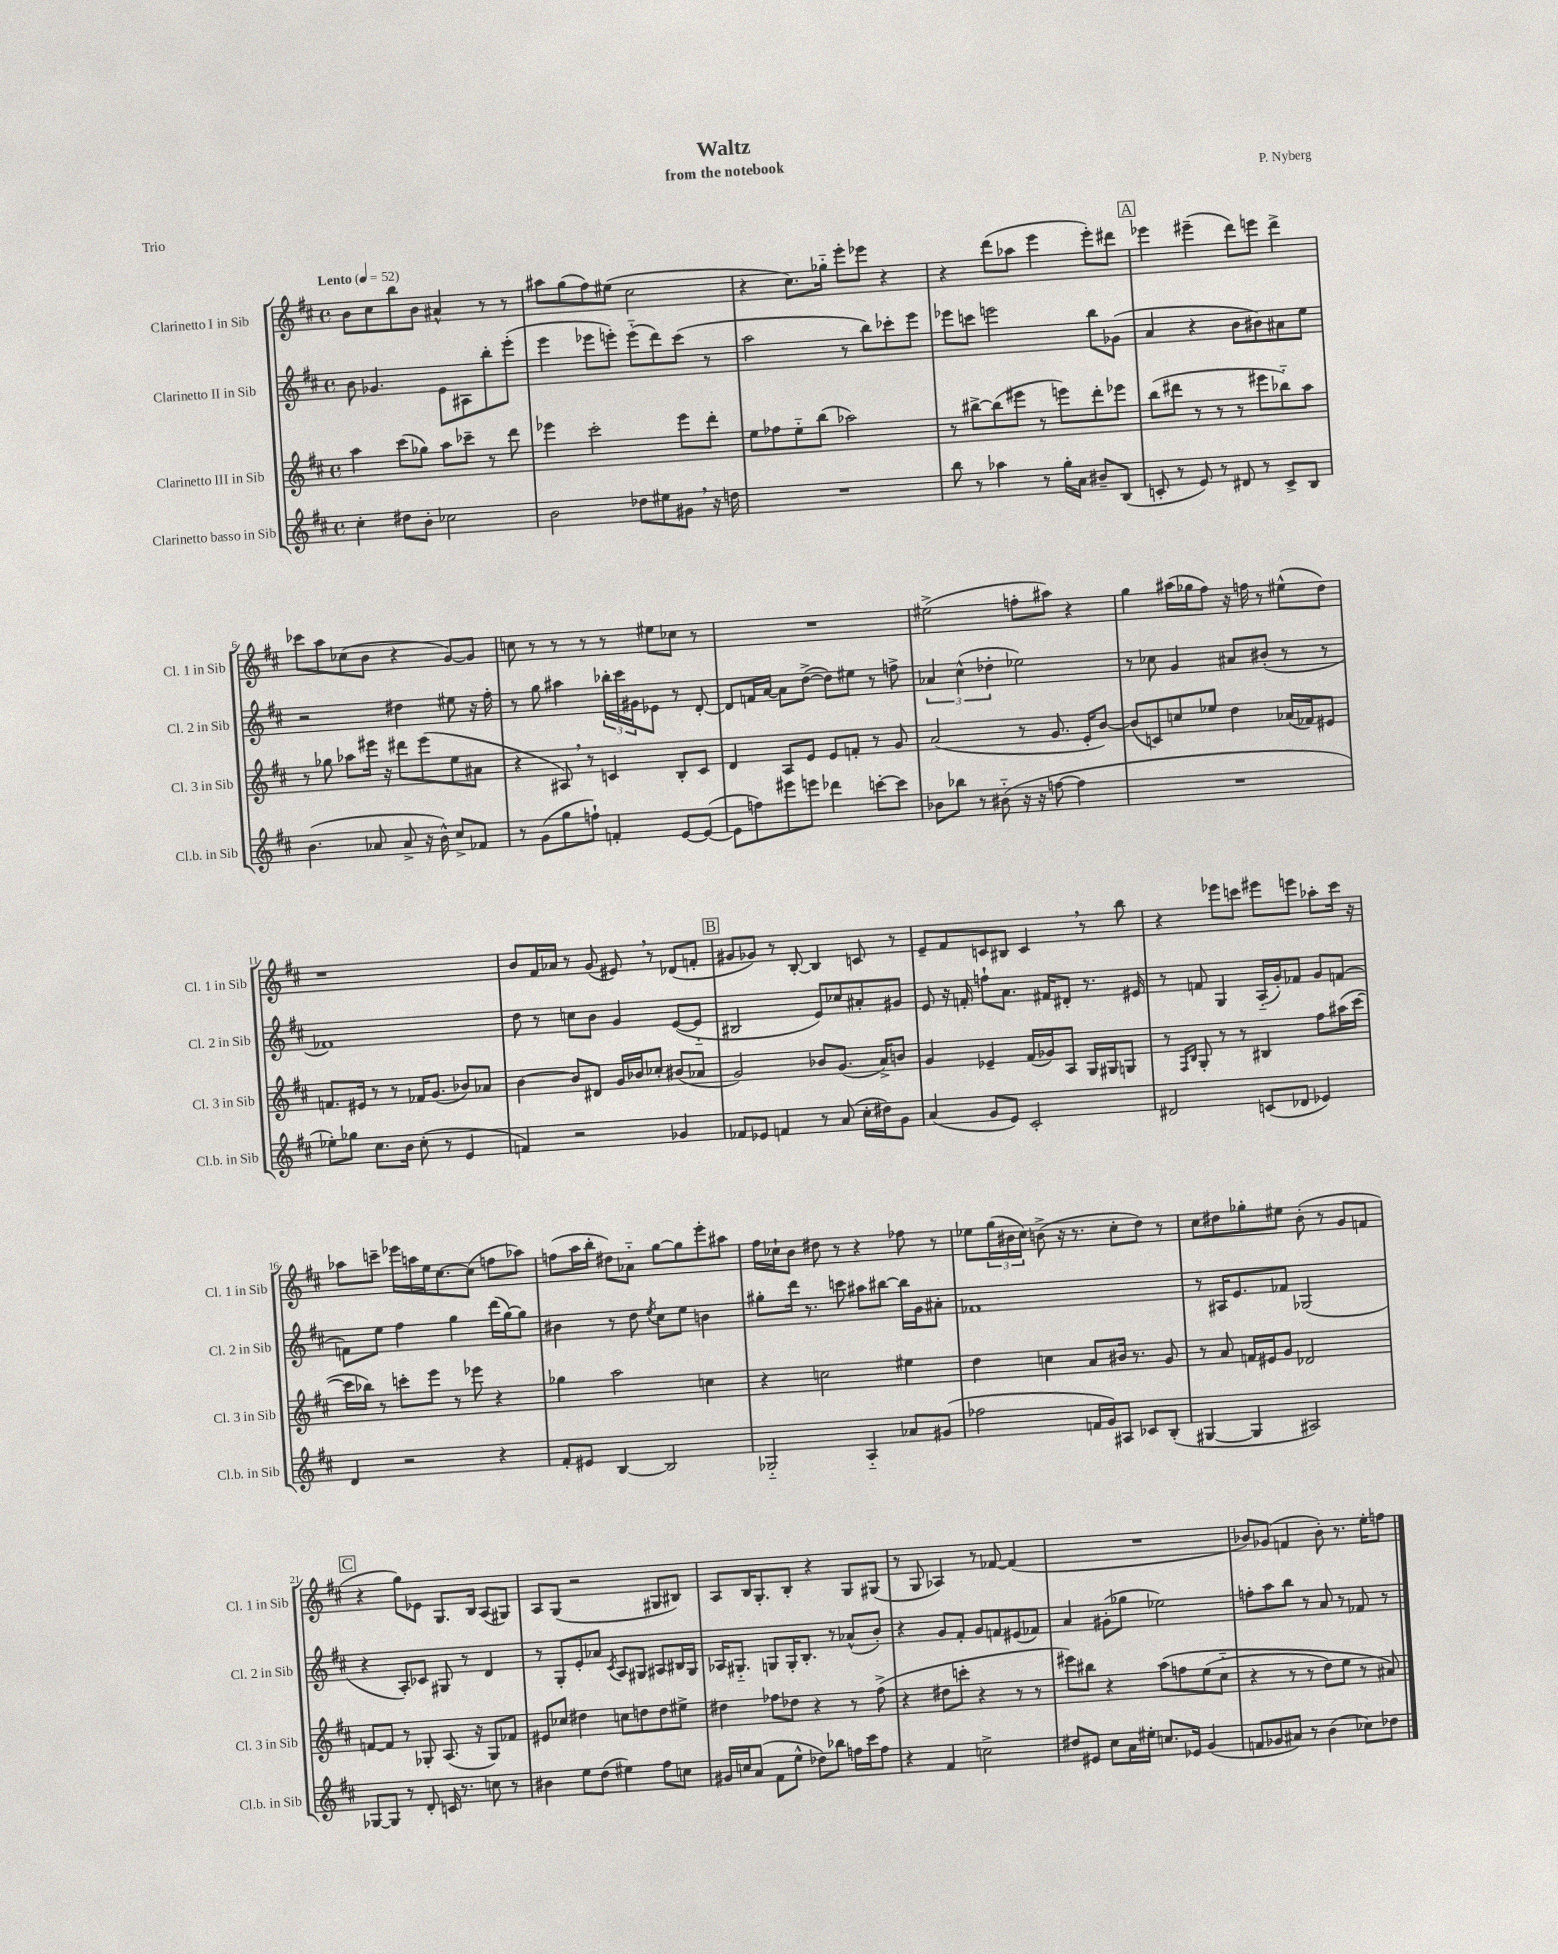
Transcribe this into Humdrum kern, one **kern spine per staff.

**kern	**kern	**kern	**kern
*staff4	*staff3	*staff2	*staff1
*clefG2	*clefG2	*clefG2	*clefG2
*k[f#c#]	*k[f#c#]	*k[f#c#]	*k[f#c#]
*M4/4	*M4/4	*M4/4	*M4/4
*met(c)	*met(c)	*met(c)	*met(c)
*MM52	*MM52	*MM52	*MM52
4cc#'\	4aa\	8b\	8b\L
.	.	4.g-/	8cc#\
8dd#\L	(8ccc#\L	.	8bb\
8b'\J	8gg-\J)	.	8b\J
2cc-\	8aa\L	8e\L	4a#^^/
.	8ccc-~\J	8A#\	.
.	8r	8bb'\	8r
.	8ddd\	(8eee'\J	8r
=	=	=	=
2b\	4eee-\	4eee\	8aa#\L
.	.	.	(8gg\
.	2ccc#'\	8eee-\L	8ff#\)
.	.	8eee'\J)	(8ee#\J
8dd-\L	.	(8eee'~\L	2cc#\
8ee#\	.	8ddd\)	.
8g#\J	8eee-\L	(8ccc#\J	.
16r	8ddd'\J	8r	.
16dd\	.	.	.
=	=	=	=
1r	8ee\L	2aa\	4r
.	8ff-\	.	.
.	8ee'~\	.	8.cc#\L)
.	(8bb\J	.	.
.	.	.	16gg-'~\Jk
.	2aa-\)	8r	8eee'\L
.	.	8bb\L)	8eee-\J
.	.	8ccc-'\	4r
.	.	8eee\J	.
=	=	=	=
8bb\	8r	8eee-\L	4r
8r	[8bb#^\L	8ccc\J	.
4aa-\	(8bb#\]	2eee\	(8ddd\L
.	8eee#\J	.	8aa-\J
8r	8r	.	4eee\
16gg'\LL	8eee\L)	.	.
16a\JJ	.	.	.
8b#~/L	8ddd'\	8bb\L	8eee'\L)
(8B/J	8eee-\J	(8g-\J	8ddd#\J
=	=	=	=
8c'/	(8bb\L	4a/	4eee-\
8r	8ddd#\J	.	.
8e/)	8r	4r	(4eee#~\
8r	8r	.	.
8d#/	8r	8b\L	8ddd\L)
8r	8eee#\L	8b#\)	8eee\J
8c^/L	8bb-'~\)	8a#\	4ddd^\
8B/J	8aa\J	8ee\J	.
=	=	=	=
(4.b\	8r	2r	8ccc-\L
.	8gg-\	.	8aa\
.	8aa-\L	.	(8cc-\
8a-/	16eee#\Jk	.	8b\J
.	16r	.	.
8a-^/	8ddd#\L	4dd#\	4r
16r	(8eee#\	.	.
16b^^\)	.	.	.
8cc#^/L	8ee\	8ee#\	[8g/L)
8f-/J	8a#\J	16r	8g/]J
.	.	16ff#'\	.
=	=	=	=
8r	4r	8r	8cc\
(8g\L	.	8gg\	8r
8gg\	8A#/)	4aa#\	8r
8ff`\J)	8r	.	8r
4f'/	4c/	24bb-'\LL	8r
.	.	24ccc#\	.
.	.	24g#\J	.
.	.	8e-\J	8ee#\L
[8e/L	8B'/L	8r	8cc-\J
(8e/_J	8c/J	[8d'/	8r
=	=	=	=
8e\]L	4d/	8d/]L	1r
8ff\)	.	16f/L	.
.	.	[16a/JJ	.
8eee#\	8A/L	8a\]L	.
8eee\J	8e/J	([8dd^\J	.
4ddd-\	8e/L	8dd\]L)	.
.	8f'/J	8ee#\J	.
[8ccc'\L	8r	8r	.
8ccc\]J	8g/	8ff^\	.
=	=	=	=
8b-\L	(2a/	6a-/	(2ee#^\
8bb-\J	.	.	.
.	.	(6cc#^^\	.
8r	.	.	.
.	.	6dd-'\	.
(8b#'~\	.	.	.
16r	8r	2ee-\)	8ff'\L
16r	.	.	.
[8ff\	8.g/	.	8aa#\J)
4ff\]	.	.	4r
.	16e'/LK	.	.
.	[8b/J)	.	.
=	=	=	=
1r	(8b/]L	8r	4gg\
.	8c/)	8cc-\	.
.	8cc/	4g/	(16aa#\LL
.	.	.	16gg-\J
.	8ee-/J	.	8ff#\J)
.	4dd\	8a#/L	16r
.	.	.	16ff\
.	.	(8b#'/J	8r
.	(16a-/LL	8r	(8ee#^^\L
.	16f-/J)	.	.
.	8e#/J	8r	8dd\J)
=	=	=	=
8ee-'\L)	8.f/L	1f-)	1r
8gg-\J	.	.	.
.	16e#/Jk	.	.
8.cc#\L	8r	.	.
.	8r	.	.
16b\Jk	.	.	.
(8cc#'\	16f-/LK	.	.
.	(8.g/J	.	.
8r	.	.	.
4e/	8b-/L)	.	.
.	8a-/J	.	.
=	=	=	=
4f/)	[4b\	8dd\	8b/L
.	.	8r	16f#/L
.	.	.	16a-/JJ
2r	8b/]L	8cc\L	8r
.	8d#/J	8b\J	(8g/
.	16g/LL	4g/	8e#/)
.	16b-/J	.	.
.	8cc-'/J	.	8r
4g-/	(8b#/L	([8e/L	(8d-/L
.	8a-/J	8e'~/]J	8f'/J
=	=	=	=
8f-/L	2g/)	2B#/	8g#/L
8e-/J	.	.	8g-/J)
4f/	.	.	8r
.	.	.	[8B'/
8r	8b-/L	8e/L)	4B/]
(8a/	(8.g/J	8cc-/	.
16cc#'\LL	.	8a#'/	8c/
16dd#\J)	16a^/LK)	.	.
8g\J	8b/J	8g#/J	8r
=	=	=	=
(4a/	4g/	8e/	8e~/L
.	.	16r	8f#/
.	.	16f'/	.
8g/L	4e-~/	8ff`\L	8c/
8e/J)	.	8.a\J	8B#/J
2c#'/	(16f#/LL	.	4c/
.	16g-/J)	16f#/LK	.
.	8A/J	8d#'/J	.
.	16G/LL	8.r	8r
.	16G#/J	.	.
.	8G/J	.	8bb\
.	.	16e#/	.
=	=	=	=
2d#/	8r	8r	4r
.	16qqF#/LL	.	.
.	16qqB/JJ	.	.
.	8G'/	8f/	.
.	8r	4G/	8eee-\L
.	8r	.	8ccc\J
(8c/L	4B#/	(16A'~/LL	8eee#\L
.	.	16g'/J)	.
8d-/J	.	8f-/J	8eee\J
4e-/)	8ff#\L	8g/L	8aa-'\L
.	(16aa#\L	[8f/J	16ccc\Jk
.	[16ccc#\JJ	.	16r
=	=	=	=
4d/	16ccc#\]LL	8f\]L	8aa-\L
.	16bb-\JJ)	.	.
.	8r	8ee\J	8ccc~\J
2r	8ccc'\L	4ff#\	16eee-\LL
.	.	.	16aa\
.	8eee\J	.	16ee\J
.	.	.	[8.cc#\
.	8r	4gg\	.
.	8eee-\	.	(8cc#\]J
4r	4r	(16ddd\LL	8ff\L
.	.	[16gg\J)	.
.	.	8gg\]J	8aa-\J)
=	=	=	=
8f#'/L	4gg-\	4b#\	(8ff\L
8e#/J	.	.	16aa\L
.	.	.	16bb'\JJ
[4B/	2aa\	8r	8dd#\L)
.	.	8dd\	8a-'~\J
.	.	8qee/	.
2B/]	.	8cc#\L	[8gg\L
.	.	8ee\J	8gg\]
.	4cc\	4b\	8eee'\
.	.	.	8aa#\J
=	=	=	=
2G-'~/	4r	8gg#'\L	16ff#\LL
.	.	.	16cc-`\J
.	.	16ddd\Jk	8b\J
.	.	8.r	.
.	2cc\	.	8dd#\
.	.	8ccc\	8r
4A'~/	.	8aa#\L	4r
.	.	[8bb#\J	.
8a-/L	4ee#\	16bb#\]LL	8ff-\
.	.	16g\J	.
(8g#/J	.	8a#'\J	8r
=	=	=	=
2ff-\	4dd\	1f-	8ee-\L
.	.	.	(24gg\L
.	.	.	24b#\
.	.	.	24cc#\JJ)
.	4cc\	.	(8b^\
.	.	.	16r
.	.	.	8.r
16f/LL	8a/L	.	.
16g/J)	.	.	.
8A#/J	16b#/Jk	.	8cc#'\L
.	8.r	.	.
8c-/L	.	.	8dd\J)
(8B'/J	8g/	.	8r
=	=	=	=
[4G#/	8r	8r	8cc#\L
.	8a/	16A#/LK	8dd#\
.	.	8.e/	.
4G#/]	16f/LL	.	8gg-'\
.	16e#/J	.	.
.	8g/J	8f-/J	8ee#\J
2A#/)	2d-/	(2G-/	(8b'\
.	.	.	8r
.	.	.	8g/L
.	.	.	8f/J
=	=	=	=
[8G-/L	[8f/L	4r	4r
8G-/]J	8f/]J	.	.
8r	8r	8A'/L)	8gg\L)
8d'/	8G-'/	8c-/J	8e-\J
16c/	(8.A/	8G#/	8.G/L
8.r	.	.	.
.	.	8r	.
.	16r	.	16B/Jk
8cc\	8G-/L)	4d/	(8A/L
8r	8f-/J	.	8G#/J)
=	=	=	=
4b#\	8e#/L	8r	8A/L
.	8cc-/J	8G'/L	(8G/J
8ee\L	4dd#\	8e'/	2r
(8dd\J	.	8a-/J	.
.	.	8qc#/	.
4ee#\)	8cc\L	8A/L	.
.	8dd\	8G#/J	.
8ff#\L	8dd\	8A#/L	8G#/L
8cc\J	8ee#^\J	16B#/L	8B#/J)
.	.	16G#/JJ	.
=	=	=	=
16g#/LL	4dd#\	16A-/LK	8A/L
16cc/J	.	8.G#'~/J	.
(8a/J	.	.	16B/K
.	.	.	8.G'/
8f#\L	8ff-\L	8G/L	.
8ee^^\J	8dd-\J	16G'/K	8B'/J
.	.	8.B'/J	.
8dd-\L)	4r	.	4r
8bb-\J	.	8r	.
16ff\LL	8r	(8a-^^/L	8G/L
16ccc#\J	.	.	.
8ff\J	(8ff-^\	8b'/J)	(8G#/J
=	=	=	=
4r	4r	4r	8r
.	.	.	8G/
4f#/	8dd#\L	8g/L	4A-/)
.	8ccc'\J	8f#'/J	.
2cc^\	4r	8g/L	8r
.	.	8f/	[8f-/
.	8r	(8e#/	(4f-/]
.	8r	8f-/J)	.
=	=	=	=
8dd#/L	8eee#\L)	4a/	1r
8e#/J	8bb#\J	.	.
8cc#\L	4r	(8g#'\L	.
16a\L	.	8gg-\J	.
16ee#'\JJ	.	.	.
8.cc/L	&(8aa\L	2ee-\)	.
.	8ff\	.	.
16e-/Jk	.	.	.
(4g/	(8ee\	.	.
.	8cc#'~\J	.	.
=	=	=	=
8f/L	4r	8ff'\L	8b-/L)
8g-/	.	8aa\	(8g-/J
8a#/J)	8r	8bb\J	4f/
8r	8r	8r	.
(4b\	8dd\L)	8a/	8b-'\)
.	8ee\J	8r	8.r
8cc-\L)	8r	8f-/	.
.	.	.	16ee'\LK
8dd-\J	8a#/&)	8r	8ff\J
==	==	==	==
*-	*-	*-	*-
